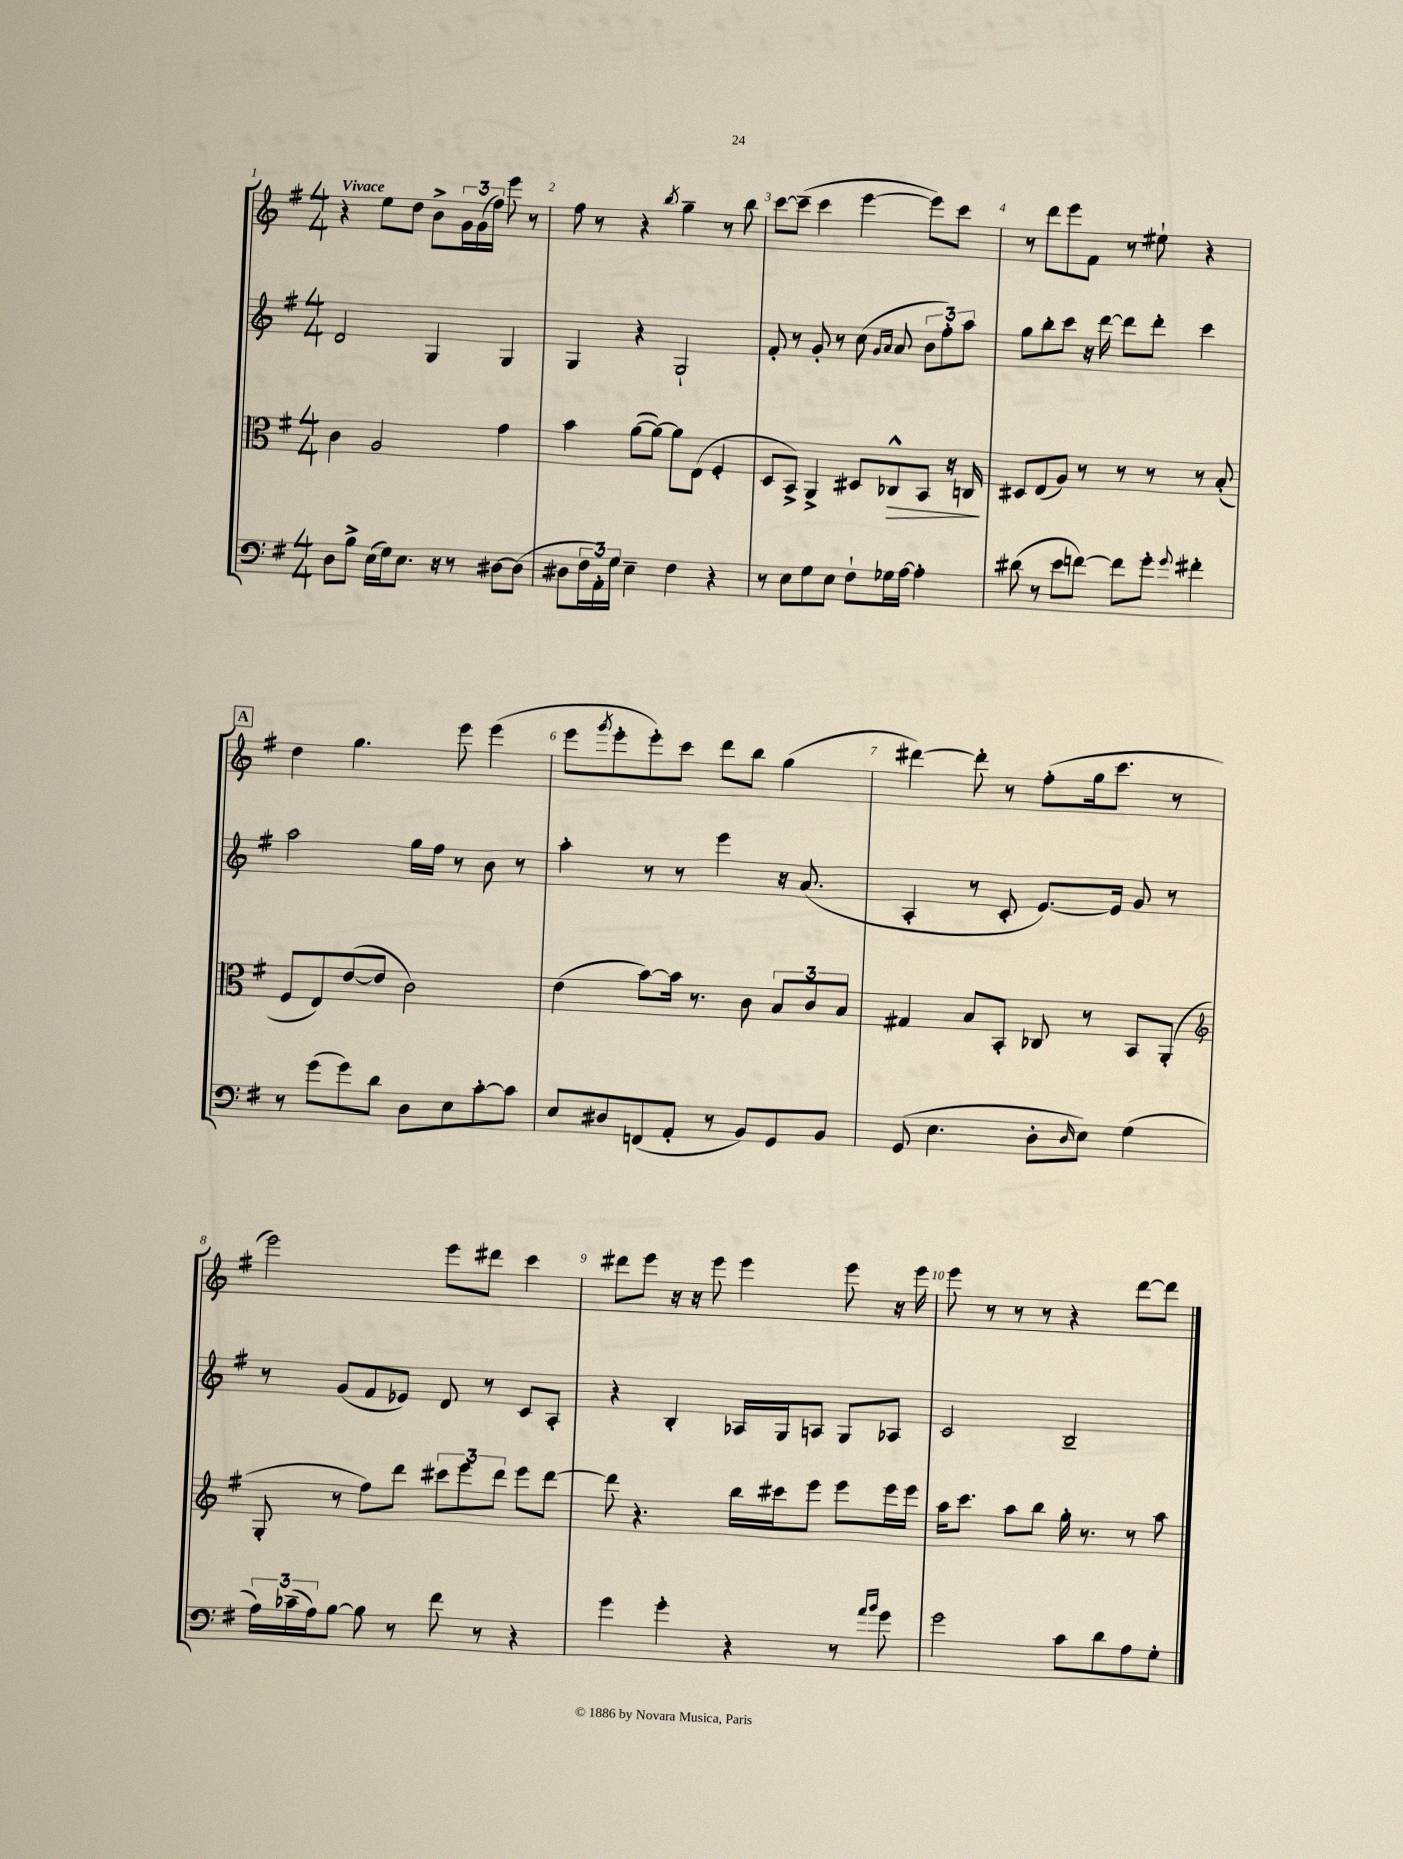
<<
\new StaffGroup <<
\new Staff = "s0" {
    \clef treble \key g \major \numericTimeSignature \time 4/4 \tempo "Vivace"
    r4 e''8 d''8 b'8-> \tuplet 3/2 { g'16 g'16( fis''16) } e'''8 r8 |
    fis''8 r8 r4 \acciaccatura { b''8 } g''4-- r8 b''8 |
    c'''8~ c'''8--( c'''4 e'''4~ e'''8) c'''8 |
    r8 d'''8 e'''8 fis'8 r8 eis''8-! r4 |
    \mark \markup { \box "A" } d''4 g''4. e'''8 e'''4( |
    e'''8 \acciaccatura { g'''8 } e'''8-. e'''8-.) c'''8 d'''8 b''8 g''4( |
    dis'''4~) dis'''8-. r8 fis''8-.( g''16 c'''8. r8 |
    e'''2) e'''8 dis'''8 c'''4 |
    dis'''8 e'''8 r16 r16 e'''8 e'''4 e'''8 r16 e'''16 |
    e'''8 r8 r8 r8 r4 d'''8~ d'''8 \bar "|." |
}
\new Staff = "s1" {
    \clef treble \key g \major \numericTimeSignature \time 4/4
    d'2 g4 g4 |
    g4 r4 g2-! |
    fis'8-. r8 g'8-. r8 c''8( \grace { g'16 a'16 } a'8 \tuplet 3/2 { b'8 fis''8-.) a''8 } |
    g''8 b''8-. c'''8 r16 d'''16~ d'''8 d'''8-. c'''4 |
    \mark \markup { \box "A" } a''2 g''16 fis''16 r8 b'8 r8 |
    a''4-. r8 r8 e'''4 r16 a'8.( |
    a4-. r8 c'8-. e'8.~) e'16 g'8 r8 |
    r8 g'8( fis'8 ees'8) d'8 r8 c'8 a8-. |
    r4 b4-. aes16 g16 a8 g8 aes8 |
    c'2 b2-- \bar "|." |
}
\new Staff = "s2" {
    \clef alto \key g \major \numericTimeSignature \time 4/4
    c'4 a2 g'4 |
    b'4 a'8~( a'8~) a'8 e8( fis4-. |
    d8 b,8->) a,4-> dis8 ces8-^\> b,8 r16 c16\! |
    dis8 e8( a8) r8 r8 r8 r8 b8-.( |
    \mark \markup { \box "A" } fis8 e8) e'8~( e'8 c'2) |
    e'4( b'8~) b'16 r8. c'8 \tuplet 3/2 { b8 c'8 b8 } |
    gis4 b8 b,8-. ces8 r8 b,8 a,8-.( |
    \clef treble g8-. r8 fis''8) d'''8 \tuplet 3/2 { cis'''8 e'''8 d'''8 } e'''8 d'''8~ |
    d'''8 r4. b''16 cis'''16 e'''8 e'''8 e'''16 e'''16 |
    a''16 c'''8. a''8 b''8 g''16-. r8. r8 a''8 \bar "|." |
}
\new Staff = "s3" {
    \clef bass \key g \major \numericTimeSignature \time 4/4
    d8 b8-> e16( g16) e8. r16 r8 dis8~ dis8( |
    dis8 \tuplet 3/2 { fis16 a,16-.) g16 } e4-- fis4 r4 |
    r8 e8 g8 e8 fis8-! ges16 a16~ a4-. |
    dis'8( r8 e'8 f'8~) f'8 g'8-. \appoggiatura { g'8 } fis'4-. |
    \mark \markup { \box "A" } r8 g'8( g'8) d'8 d8 e8 c'8~-. c'8 |
    e8 dis8 f,8( a,8-. r8 b,8) g,8 b,8 |
    g,8( e4. d8-. \grace { d16 } e8) g4( |
    \tuplet 3/2 { a16) ces'16--( a16) } b8~ b8 r8 fis'8 r8 r4 |
    g'4 g'4-. r4 r8 \grace { a'16 b'16 } g'8 |
    g'2 c'8 d'8 a8 g8-. \bar "|." |
}
>>
>>
\layout { \context { \Score \override BarNumber.break-visibility = ##(#f #t #t) barNumberVisibility = #all-bar-numbers-visible } }
